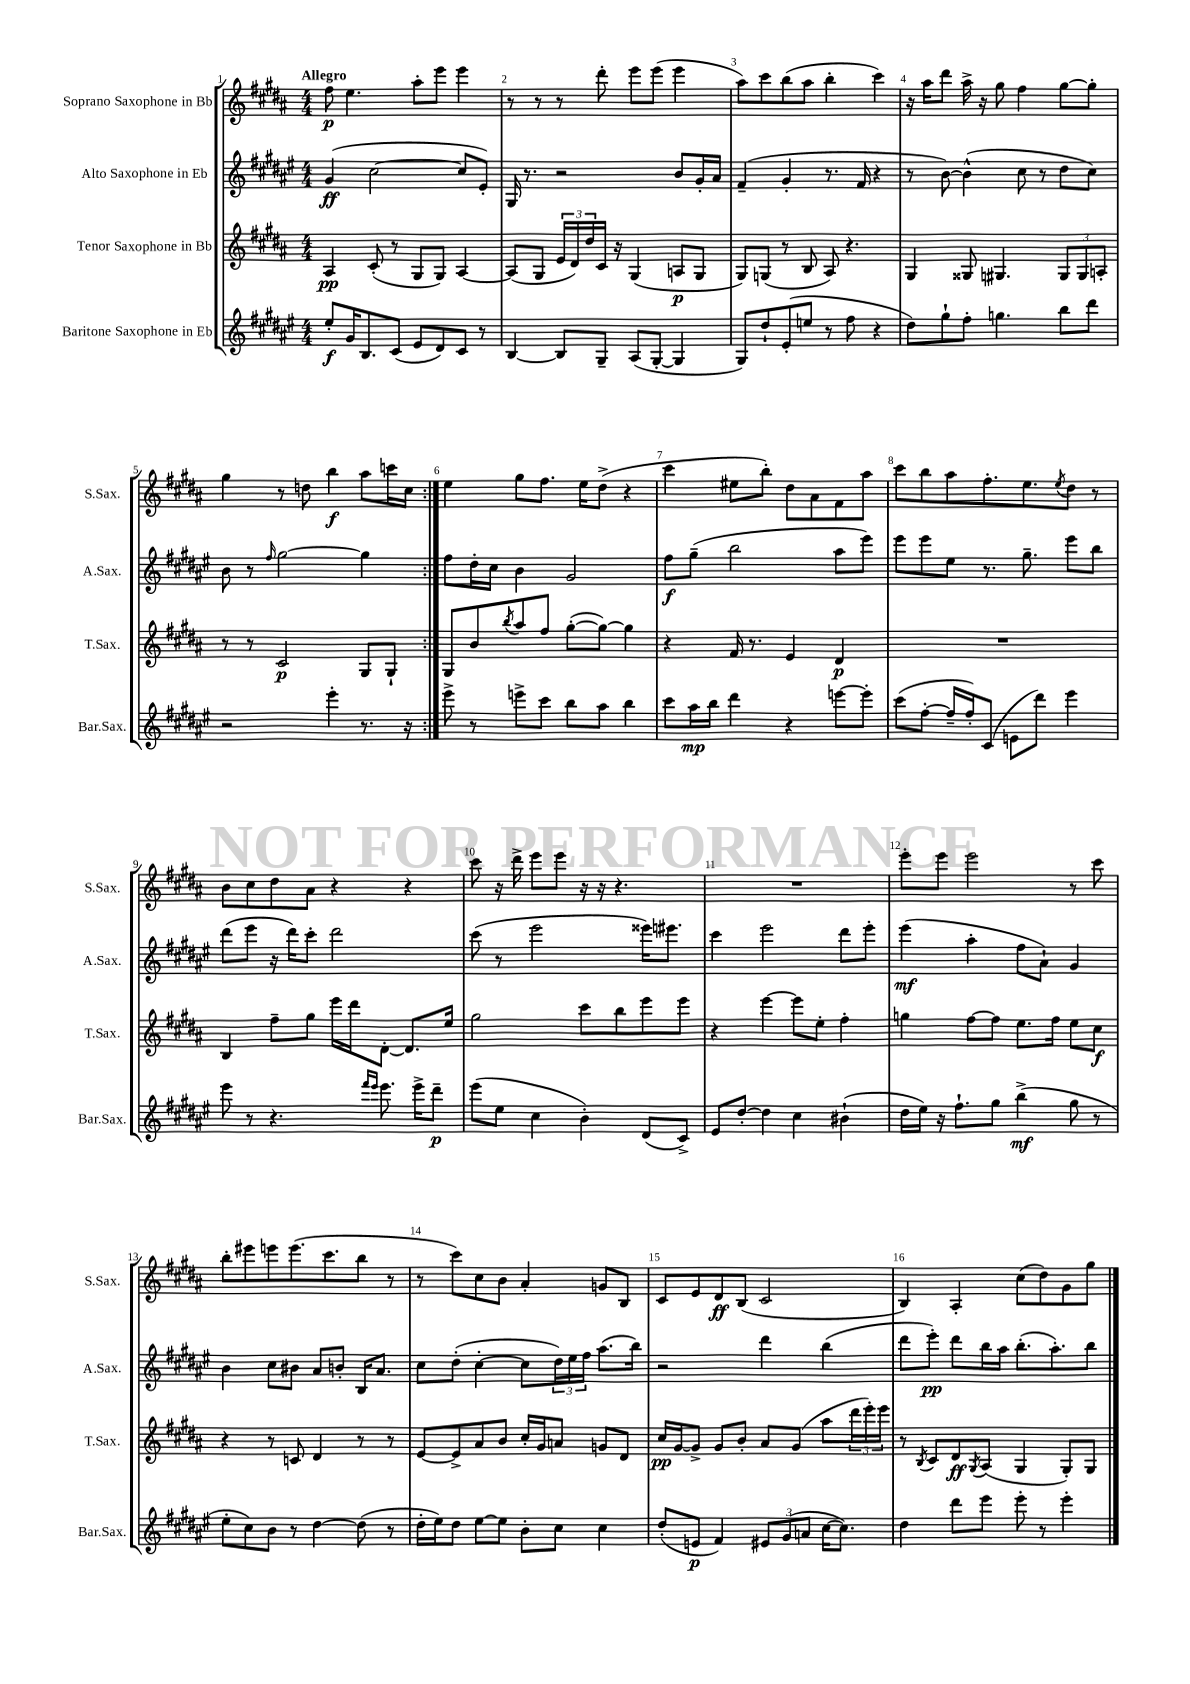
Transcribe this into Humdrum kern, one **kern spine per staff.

**kern	**kern	**kern	**kern
*staff4	*staff3	*staff2	*staff1
*clefG2	*clefG2	*clefG2	*clefG2
*k[f#c#g#d#a#e#]	*k[f#c#g#d#a#]	*k[f#c#g#d#a#e#]	*k[f#c#g#d#a#]
*M4/4	*M4/4	*M4/4	*M4/4
8ee#'	4A#	(4g#	8ff#
16g#	.	.	4.ee
8.B	.	.	.
.	(8c#'	[2cc#	.
(8c#	8r	.	.
8e#	8G#	.	8aa#'
8d#)	8G#)	.	8eee
8c#	[4A#	8cc#]	4eee
8r	.	8e#')	.
=	=	=	=
[4B	(8A#]	16G#	8r
.	.	8.r	.
.	8G#	.	8r
8B]	24e	2r	8r
.	24d#)	.	.
.	24dd#	.	.
8G#~	16c#	.	8ddd#'
.	16r	.	.
(8A#	(4G#	.	8eee
[8G#'	.	.	(8eee
4G#]	8A	8b	4eee
.	8G#	16g#'	.
.	.	16a#	.
=	=	=	=
8G#)	8G#)	(4f#~	8aa#)
8dd#`	(8G	.	8ccc#
(8e#'	8r	4g#'	(8bb
8ee	8B	.	8aa#
8r	8A#)	8.r	4bb'
8ff#	4.r	.	.
.	.	16f#	.
4r	.	4r	4ccc#)
=	=	=	=
8dd#)	4G#	8r	16r
.	.	.	16aa#
8gg#`	.	[8b)	8ddd#
8ff#'	8G##	(4b^^]	16aa#^
.	.	.	16r
4.gg	4.G#	.	8gg#
.	.	8cc#	4ff#
.	.	8r	.
8bb	12G#	8dd#	[8gg#
.	12G#	.	.
8ddd#	.	8cc#)	8gg#']
.	12A'	.	.
=	=	=	=
2r	8r	8b	4gg#
.	8r	8r	.
.	.	16qqff#	.
.	2c#	[2gg#	8r
.	.	.	8dd
4eee#'	.	.	4bb
8.r	8G#	4gg#]	8aa#
.	8G#`	.	16ccc
16r	.	.	16cc#
=:|!	=:|!	=:|!	=:|!
8eee#^	8G#	8ff#	4ee
8r	8b	16dd#'	.
.	.	16cc#	.
.	8qbb	.	.
8eee^	8aa#	4b	8gg#
8ccc#	8ff#	.	8.ff#
8bb	([8gg#'	2g#	.
.	.	.	16ee
8aa#	8gg#_)	.	(8dd#^
4bb	4gg#]	.	4r
=	=	=	=
8ccc#	4r	8ff#	4ccc#
16aa#	.	(8gg#~	.
16bb	.	.	.
4ddd#	16f#	2bb	8ee#
.	8.r	.	.
.	.	.	8bb')
4r	4e	.	8dd#
.	.	.	8a#
[8eee	4d#	8aa#	8f#
8eee']	.	8eee#)	8aa#
=	=	=	=
(8ccc#	1r	8eee#	8ccc#
[8ff#'	.	8eee#	8bb
16ff#~]	.	8ee#	8aa#
16ff#')	.	.	.
(8c#	.	8.r	8.ff#'
8e	.	.	.
.	.	8.gg#~	8.ee
8ddd#)	.	.	.
.	.	.	8qee
4eee#	.	8eee#	8dd#
.	.	8bb	8r
=	=	=	=
8eee#	4B	(8ddd#	8b
8r	.	8eee#	8cc#
4.r	8ff#~	16r	8dd#
.	.	16ddd#)	.
.	8gg#	8ccc#'	8a#
.	16eee	2ddd#	4r
.	16ddd#	.	.
16qqfff#	.	.	.
16qqeee#	.	.	.
8.eee#	[8d#'	.	.
.	8.d#]	.	4r
16eee#^	.	.	.
8ddd#~	.	.	.
.	16ee	.	.
=	=	=	=
(8eee#	2gg#	(8ccc#	8ccc#
8ee#	.	8r	16r
.	.	.	16ddd#^
4cc#	.	2eee#	8eee
.	.	.	8eee
4b')	8ccc#	.	16r
.	.	.	16r
.	8bb	.	4.r
(8d#	8eee	16eee##)	.
.	.	8.eee#	.
8c#^)	8eee	.	.
=	=	=	=
8e#	4r	4ccc#	1r
[8dd#'	.	.	.
4dd#]	[4eee	2eee#	.
4cc#	8eee]	.	.
.	8ee'	.	.
(4b#`	4ff#'	8ddd#	.
.	.	8eee#'	.
=	=	=	=
16dd#	4gg	(4eee#	8eee'
16ee#)	.	.	.
16r	.	.	8eee
8.ff#`	.	.	.
.	[8ff#	4aa#'	2eee
8gg#	8ff#]	.	.
(4bb^	8.ee	8ff#	.
.	.	8a#`)	.
.	16ff#	.	.
8gg#	8ee	4g#	8r
8r	8cc#	.	8ccc#
=	=	=	=
8ee#'	4r	4b	8bb'
8cc#)	.	.	8eee#
8b	8r	8cc#	8eee
8r	8c	8b#	(8.eee
[4dd#	4d#	8a#	.
.	.	.	8.ccc#
.	.	8b'	.
(8dd#]	8r	16B	8bb
.	.	8.a#	.
8r	8r	.	8r
=	=	=	=
16dd#'	[8e	8cc#	8r
16ee#)	.	.	.
8dd#	8e^]	(8dd#'	8ccc#)
[8ee#	8a#	[4cc#'	8cc#
8ee#]	8b	.	8b
8b'	16cc#'	8cc#]	4a#'
.	16g#	.	.
8cc#	8a	24dd#)	.
.	.	24ee#	.
.	.	24ff#	.
4cc#	8g	(8.aa#	8g
.	8d#	.	8B
.	.	16bb)	.
=	=	=	=
(8dd#'	16cc#	2r	8c#
.	[16g#	.	.
8e	8g#^]	.	8e
4f#)	8g#	.	8d#
.	8b'	.	(8B
12e#	8a#	4ddd#	2c#
(12g#	.	.	.
.	(8g#	.	.
12a	.	.	.
[16cc#	8aa#	(4bb	.
8.cc#])	.	.	.
.	24ddd#	.	.
.	24eee')	.	.
.	24eee	.	.
=	=	=	=
4dd#	8r	8ddd#	4B)
.	8qB	.	.
.	8c#	8eee#')	.
8ddd#	8d#	8ddd#	4A#'
.	8qG#	.	.
8eee#	(8A#	16bb	.
.	.	16aa#	.
8eee#'	4G#	(8.bb'	(8cc#
8r	.	.	8dd#)
.	.	8.aa#')	.
4eee#'	8G#')	.	8g#
.	8G#	8bb	8gg#
==	==	==	==
*-	*-	*-	*-
